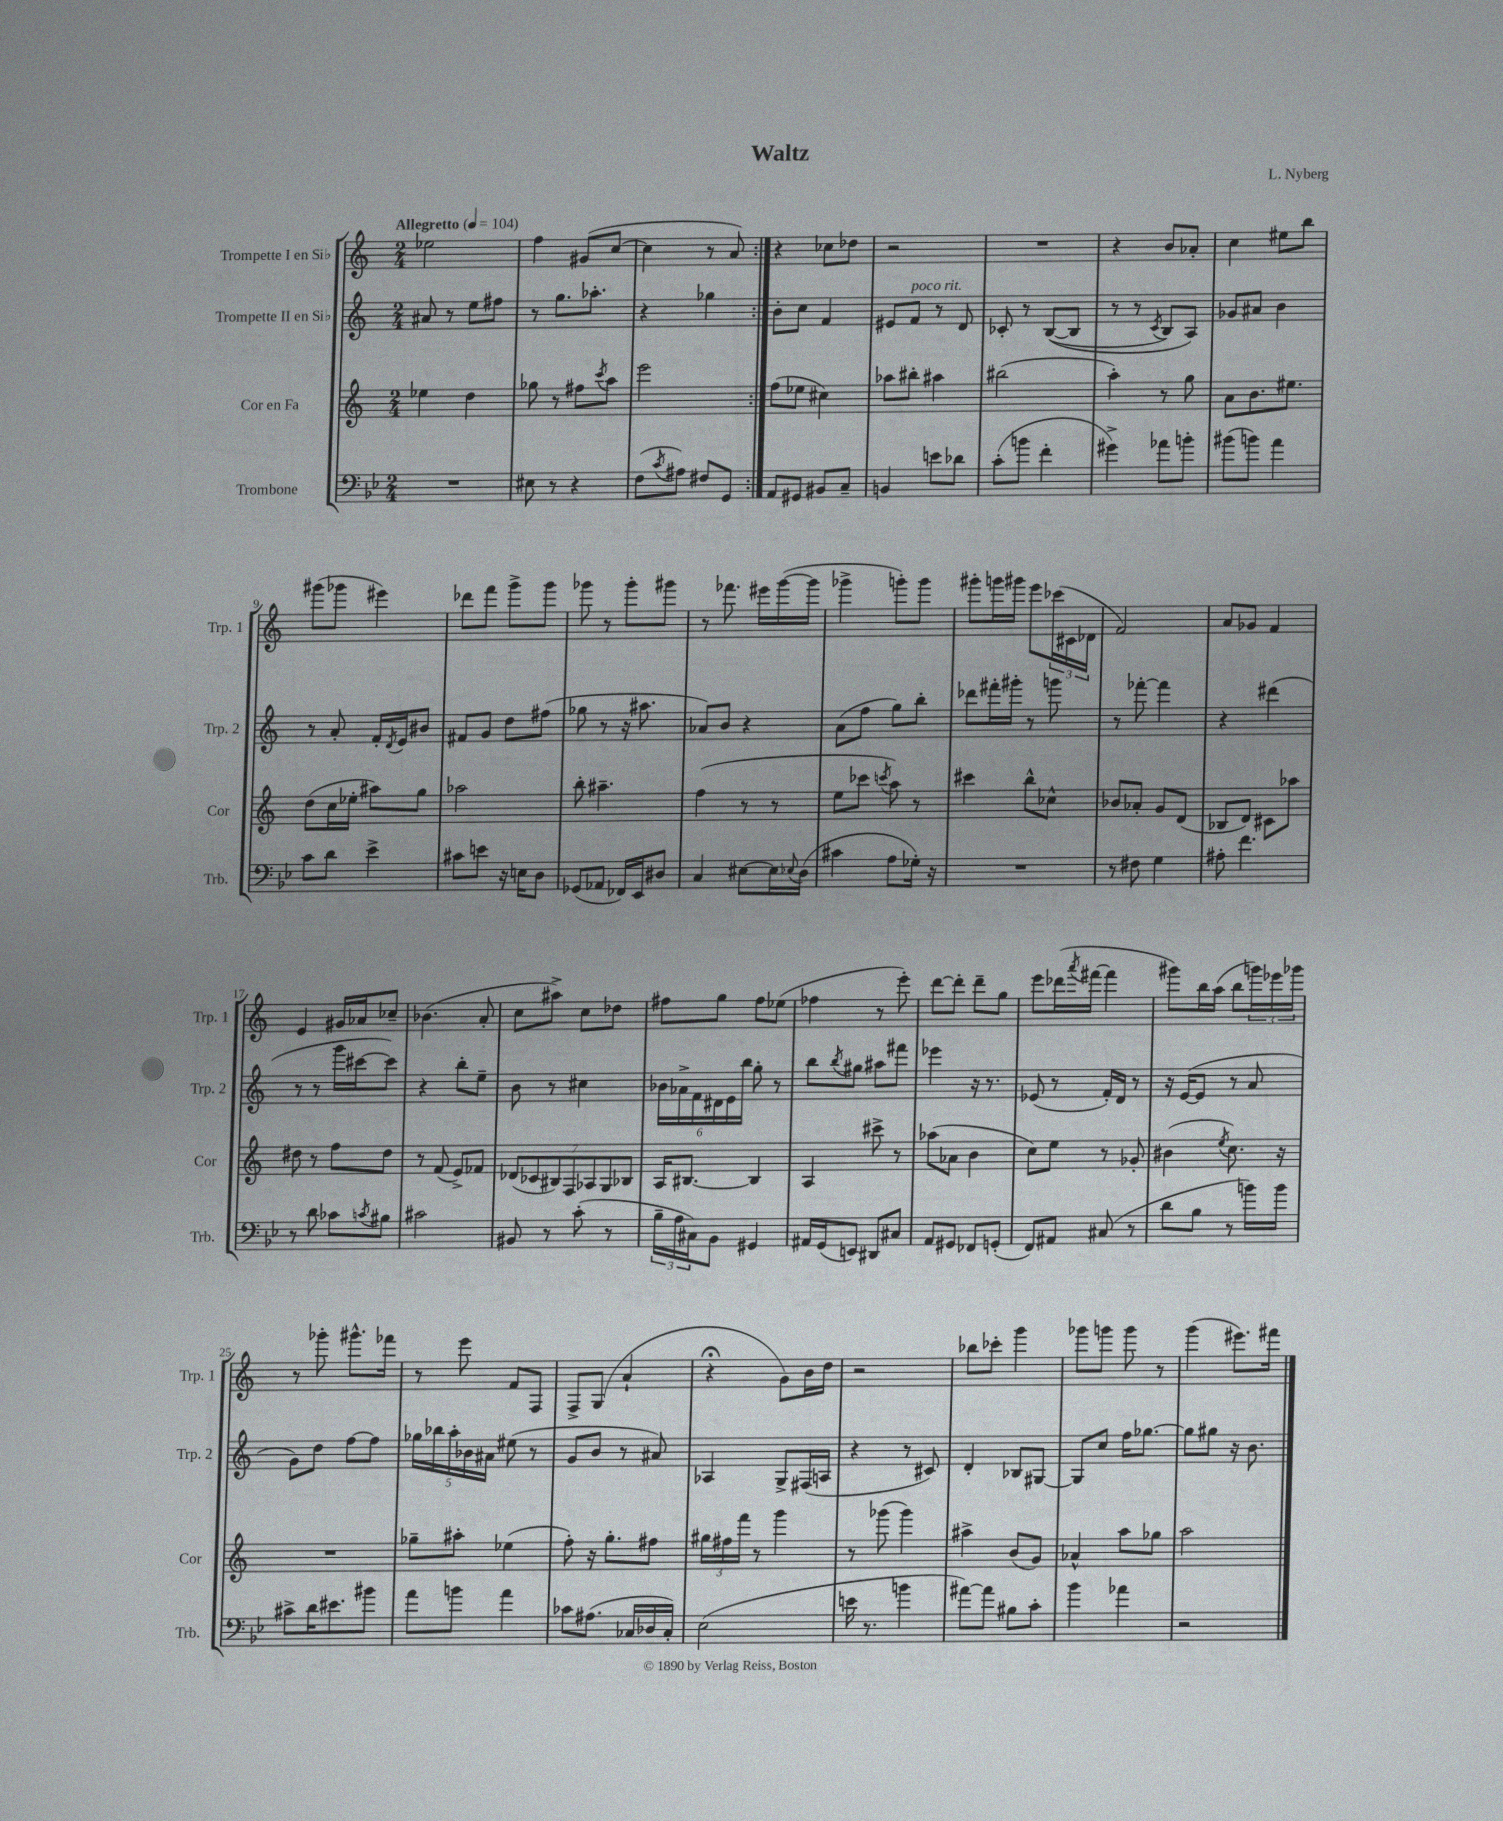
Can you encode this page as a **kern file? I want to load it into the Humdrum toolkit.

**kern	**kern	**kern	**kern
*part4	*part3	*part2	*part1
*staff4	*staff3	*staff2	*staff1
*I"Trombone	*I"Cor en Fa	*I"Trompette II en Si♭	*I"Trompette I en Si♭
*I'Trb.	*I'Cor	*I'Trp. 2	*I'Trp. 1
*clefF4	*clefG2	*clefG2	*clefG2
*k[b-e-]	*k[]	*k[]	*k[]
*M2/4	*M2/4	*M2/4	*M2/4
*MM104	*MM104	*MM104	*MM104
=1	=1	=1	=1
!	!	!	!LO:TX:a:B:t=Allegretto
2r	4ee-X\	8a#X/	2ee-X\
.	.	8r	.
.	4dd\	8ee\L	.
.	.	8ff#X\J	.
=2	=2	=2	=2
8E#X\	8gg-X\	8r	4ff\
8r	8r	8.gg\L	.
4r	8ff#X\L	.	(8g#X/L
.	.	8.aa-X'\J	.
.	8qccc/	.	.
.	8aa\J	.	[8cc/J
=3	=3	=3	=3
(8F\L	2eee\	4r	4cc\]
8qc/	.	.	.
8A#X\J)	.	.	.
8F#X/L	.	4gg-X\	8r
8GG/J	.	.	8a/)
=4:|!	=4:|!	=4:|!	=4:|!
8AA/L	(8ff\L	8b'\L	4r
8GG#X/J	8ee-X\J	8cc\J	.
8BB#X/L	4cc#X\)	4f/	8cc-X\L
8C~/J	.	.	8dd-X\J
=5	=5	=5	=5
4BBn/	8aa-X\L	8e#X/L	2r
!	!	!LO:TX:a:i:t=poco rit.	!
.	8bb#X'\J	8f/J	.
8en\L	4aa#X\	8r	.
8d-X\J	.	8d/	.
=6	=6	=6	=6
(8c'\L	(2bb#X\	8c-X'/	2r
8bn\J	.	8r	.
4f'\	.	(([8B/L	.
.	.	8B/J]	.
=7	=7	=7	=7
4g#X^\)	4aa'\)	8r	4r
.	.	8r	.
.	.	8qc/	.
8a-X\L	8r	8B/L)	8b/L
8bn'\J	8gg\	8A/J)	8a-X'/J
=8	=8	=8	=8
(8b#X\L	8a\L	8g-X/L	4cc\
8bn\J)	8.b\	8a#X/J	.
4a\	.	4b\	8ee#X\L
.	8.ee#X\J	.	.
.	.	.	8bb\J
!!LO:LB:g=z
=9	=9	=9	=9
8c\L	(8dd\L	8r	(8ggg#X\L
8d\J	16cc\L	8a'/	8ggg-X\J
.	16ee-X'\JJ	.	.
4e-^\	8aa#X\L)	16f'/LL	4eee#X\)
.	.	8qd/	.
.	.	16e/J	.
.	8gg\J	8b#X/J	.
=10	=10	=10	=10
8c#X\L	2aa-X\	8f#X/L	8ddd-X\L
8en\J	.	8g/J	8fff\J
16r	.	8dd\L	8ggg^\L
16En\KL	.	.	.
8D\J	.	(8ff#X\J	8ggg\J
=11	=11	=11	=11
(8GG-X/L	8bb'\	8gg-X\	8ggg-X\
8AA-X/J	4.aa#X~\	8r	8r
16FF-X/LL)	.	16r	8ggg-'\L
16EE-/J	.	8.aa#X\	.
8D#X/J	.	.	8ggg#X\J
=12	=12	=12	=12
4C/	(4ff\	8a-X/L)	8r
.	.	8b/J	8.fff-X\
[8E#X\L	8r	4r	.
.	.	.	16eee#X\LL
16E#\L]	8r	.	([16ggg\
8qqE-X/	.	.	.
(16D\JJ	.	.	16ggg\JJ]
=13	=13	=13	=13
4c#X\	8ee\L	(8a\L	4ggg-X^\
.	8ccc-X\J	8ff\J	.
.	8qcccn/	.	.
8A\L	8aa\)	8gg\L)	8gggn'\L)
16G-X'\Jk)	8r	8bb'\J	8ggg\J
16r	.	.	.
=14	=14	=14	=14
2r	4ccc#X\	8ddd-X\L	8ggg#X'\L
.	.	16fff#X'\L	16gggn\L
.	.	16ggg#X'\JJ	16ggg#X\JJ
.	8bb^^\L	8r	8eee\L
.	8cc-X^^\J	8gggn\	(24ccc-X\L
.	.	.	24c#X\
.	.	.	24d-X\JJ
=15	=15	=15	=15
8r	8b-X/L	8r	2f/)
8F#X\	8a-X'/J	[8fff-X'\	.
4G\	8g/L	4fff-\]	.
.	(8d/J	.	.
=16	=16	=16	=16
8A#X'\	8B-X/L	4r	8a/L
4.f\	8d/J)	.	8g-X/J
.	8c#X\L	(4ddd#X\	4f/
.	8aa-X\J	.	.
!!LO:LB:g=z
=17	=17	=17	=17
8r	8dd#X\	8r	4e/
8d\	8r	8r	.
8c-X\L	8ff\L	16ggg\LL	16g#X/LL
.	.	[16ccc#X\J	16a-X/J
8qcn/	.	.	.
8B#X\J	8dd#\J	8ccc#\J])	8cc-X~/J
=18	=18	=18	=18
2c#X\	8r	4r	(4.b-X\
.	(8f/	.	.
.	8e^/L)	8bb'\L	.
.	8f-X/J	8ee~\J	8a'/
=19	=19	=19	=19
8BB#X/	(14d-X/L	8b\	8cc\L
.	14c-X/	.	.
8r	.	8r	8aa#X^\J)
.	14B#X/)	.	.
.	14F/	.	.
(8c'\	.	4cc#X\	8cc\L
.	14A-X/	.	.
.	14G/	.	.
8r	.	.	8dd-X\J
.	14B-X/J	.	.
=20	=20	=20	=20
24B-~\LL	16A/KL	24b-X\LL	8ff#X\L
24A\	.	24a-X^\	.
.	[8.B#X/J	.	.
24C#X\J)	.	24f\	.
8BB-\J	.	24d#X\	8gg\J
.	.	24e\	.
.	.	24bb\JJ	.
4GG#X/	4B#/]	8gg'\	8ff#\L
.	.	8r	(8ee-X\J
=21	=21	=21	=21
16AA#X/LL	4A/	8bb\L	4ff-X\
(16GG/J	.	.	.
.	.	8qbb/	.
8EEn/J)	.	8gg#X\J	.
8DD#X/L	8ccc#X^\	8aa#X\L	8r
8C#X/J	8r	8fff#X\J	8eee'\)
=22	=22	=22	=22
8AA/L	(8aa-X\L	4eee-X\	[8ddd\L
8GG#X/J	8a-X\J	.	8ddd'\J]
8FF-X/L	4b\	16r	8ddd~\L
.	.	8.r	.
(8GGn'/J	.	.	8gg\J
=23	=23	=23	=23
8FF/L)	8cc\L)	(8e-X/	8eee\L
8AA#X/J	8ee\J	8r	(16ddd-X\L
.	.	.	8qaaa/
.	.	.	[16fff#X\JJ
(8C#X/	8r	16f'/LL)	4fff#\]
.	.	16d/JJ	.
8r	8g-X'/	8r	.
=24	=24	=24	=24
8d\L	(4b#X\	16r	8ggg#X\L)
.	.	([16e/KL	.
8B-\J	.	8e/J]	16bb\L
.	.	.	(16aa\JJ
.	8qee/	.	.
8r	8.cc\)	8r	8bb\L
16bn\LL)	.	8a/	24gggn\L)
.	.	.	24eee-X\
16b\JJ	16r	.	.
.	.	.	24ggg-X\JJ
!!LO:LB:g=z
=25	=25	=25	=25
8c#X^\L	2r	8g\L)	8r
16d\K	.	8dd\J	8ggg-X'\
8.e#X\	.	.	.
.	.	[8ff\L	8.ggg#X^^\L
8b#X\J	.	8ff\J]	.
.	.	.	16fff-X\Jk
=26	=26	=26	=26
8a\L	8gg-X~\L	20gg-X\LL	8r
.	.	20bb-X\	.
.	.	20aa'\	.
8bn\J	8aa#X'\J	.	8eee\
.	.	20b-X\	.
.	.	20a#X\JJ	.
4a\	(4ee-X\	(8ee#X\	8f/L
.	.	8r	8F/J
=27	=27	=27	=27
8c-X\L	8ff'\)	8g/L	8F^/L
(8.A#X\J	16r	8b/J	(8G/J
.	8.gg'\L	.	.
.	.	8r	4a`/
16C-X/LL	.	.	.
16D-X/	8ff#X\J	8a#X/)	.
16C-'/JJ)	.	.	.
=28	=28	=28	=28
(2E-\	24gg#X\LL	4A-X/	4r;<
.	24ff#X\	.	.
.	24fff\JJ	.	.
.	8r	.	.
.	4ggg\	8G^/L	8g\L)
.	.	(16F#X/L	16b\L
.	.	16An/JJ	16dd\JJ
=29	=29	=29	=29
16en\	8r	4r	2r
8.r	.	.	.
.	(8ggg-X\	.	.
4bn\	4ggg-\)	8r	.
.	.	8c#X/)	.
=30	=30	=30	=30
[8a#X\L)	4aa#X^\	4d'/	8bb-X\L
8a#\J]	.	.	8ccc-X'\J
8B#X\L	(8b/L	8B-X/L	4ggg\
8c'\J	8g/J)	[8G#X/J	.
=31	=31	=31	=31
4b-\	4a-X^^/	8G#/L]	8ggg-X\L
.	.	8cc/J	8gggn\J
4a-X\	8aa\L	16ff\KL	8ggg\
.	.	[8.gg-X\J	.
.	8gg-X\J	.	8r
=32	=32	=32	=32
2r	2aa\	8gg-\L]	(4ggg\
.	.	8gg#X\J	.
.	.	16r	8.eee#X\L)
.	.	8.b\	.
.	.	.	16fff#X\Jk
==	==	==	==
*-	*-	*-	*-
